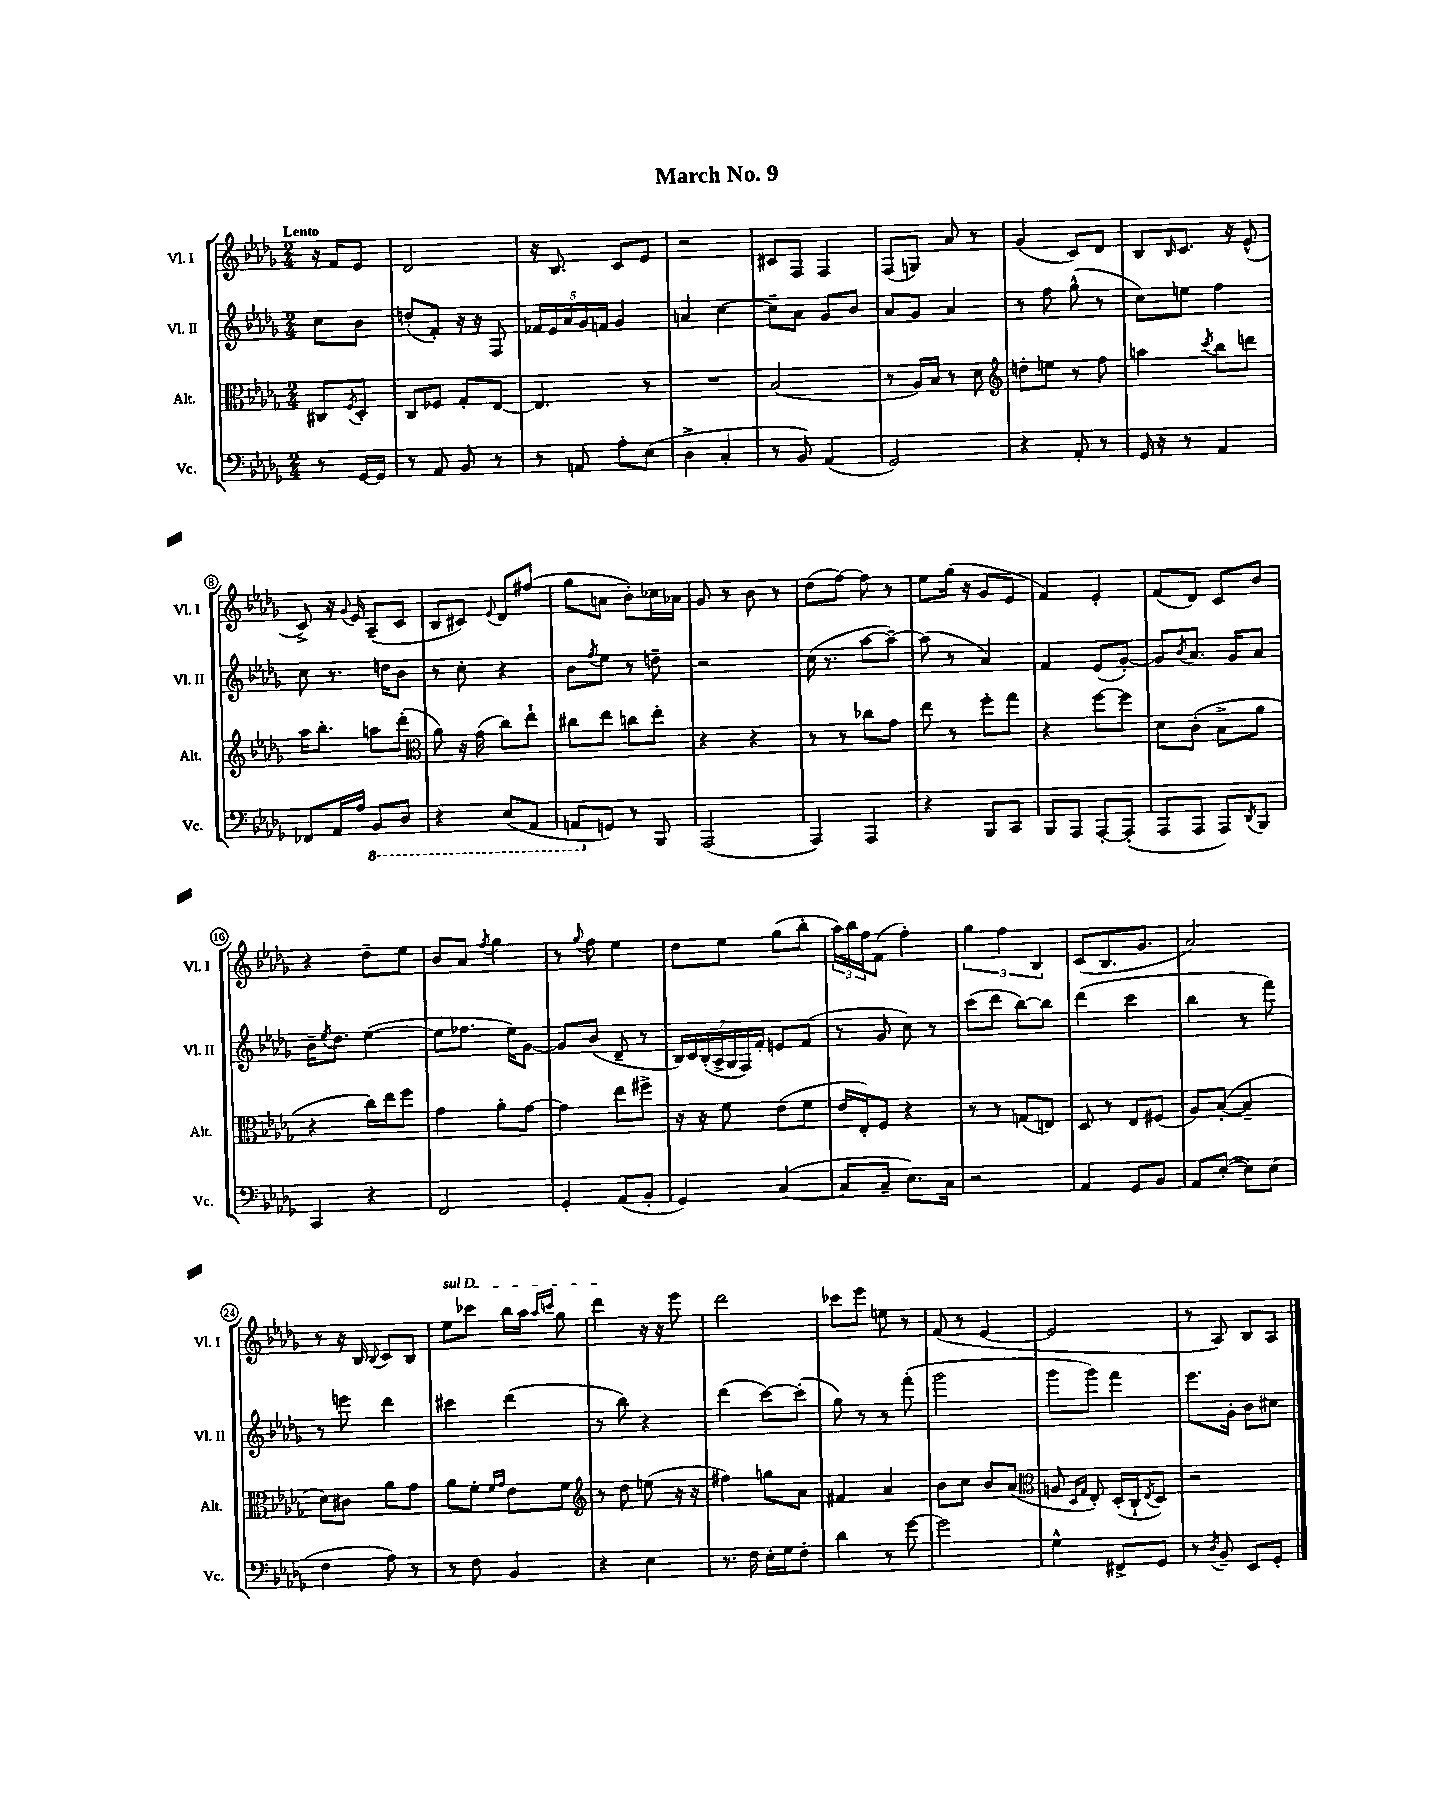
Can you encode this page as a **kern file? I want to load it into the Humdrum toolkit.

**kern	**kern	**kern	**kern
*staff4	*staff3	*staff2	*staff1
*clefF4	*clefC3	*clefG2	*clefG2
*k[b-e-a-d-g-]	*k[b-e-a-d-g-]	*k[b-e-a-d-g-]	*k[b-e-a-d-g-]
*M2/4	*M2/4	*M2/4	*M2/4
8r	8C#/L	8cc\L	16r
.	.	.	16f/LK
.	8qF/	.	.
[16GG-/LL	8D-'/J	8b-\J	8e-/J
16GG-/]JJ	.	.	.
=	=	=	=
8r	8C/L	(8dd'/L	2d-/
8AA-/	8F-/J	8f'/J)	.
8BB-/	8G-'/L	16r	.
.	.	16r	.
8r	[8E-/J	8F/	.
=	=	=	=
8r	4.E-/]	20f-/LL	16r
.	.	20e-/	.
.	.	.	8.B-/
.	.	20a-/	.
8AA/	.	.	.
.	.	20g-/	.
.	.	20f/JJ	.
8A-'\L	.	4g-/	8c/L
(8E-\J	8r	.	8e-/J
=	=	=	=
4D-^\	2r	4a/	2r
4C'/	.	[4cc\	.
=	=	=	=
8r	(2B-/	8cc~\]L	8c#/L
8BB-/)	.	8a-\J	8F/J
(4AA-/	.	8g-/L	4F/
.	.	8b-/J	.
=	=	=	=
2GG-/)	8r	8a-/L	(8F/L
.	16A-/LL)	8g-/J	8G/J)
.	16B-/JJ	.	.
.	8r	4a-/	8a-/
.	8d-\	.	8r
=	=	=	=
*	*clefG2	*	*
4r	8dd'\L	8r	(4g-/
.	8ee\J	8ff\	.
8AA-'/	8r	(8gg-^^\	8c/L)
8r	8ff\	8r	8d-/J
=	=	=	=
16GG-/	4aa\	8cc\L)	8B-/L
16r	.	.	.
.	.	.	16qqB-/
8r	.	8ee\J	8.c/J
.	8qccc/	.	.
4AA-/	8bb-\L	4ff\	.
.	.	.	16r
.	8ddd\J	.	(8e-^^/
=	=	=	=
8FF-/L	16aa-\LK	8cc\	8c^/)
.	8.bb-'\J	.	.
16AA-/L	.	8.r	16r
.	.	.	8qqg-/
16A-/JJ	.	.	16e-/
8BBB-/L	8aa\L	.	(8A-~/L
.	.	16dd\LK	.
8DD-/J	(8ddd-'\J	8b-\J	8c/J
=	=	=	=
*	*clefC3	*	*
4r	8a-\)	8r	8B-/L
.	16r	8cc'\	8c#/J)
.	(16g-\	.	.
.	.	.	8qqe-/
(8EE-/L	8cc\L)	4r	8d-/L
8AAA-/J	8ee-`\J	.	(8ff#/J
=	=	=	=
8AAA/L	8cc#\L	8b-\L	8gg-\L
.	.	8qff/	.
8GG/J)	8ee-\J	8ee-\J	8a\J
8r	8cc\L	8r	8b-'\L)
8BBB-/	8ee-'\J	8dd~\	16cc-\L
.	.	.	16a-\JJ
=	=	=	=
(2AAA-/	4r	2r	8g-/
.	.	.	8r
.	4r	.	8b-\
.	.	.	8r
=	=	=	=
4AAA-/)	8r	(16cc\	(8dd-\L
.	.	8.r	.
.	8r	.	[8ff\J)
4AAA-/	8cc-\L	[8aa-\L	8ff\]
.	8g-\J	8aa-~\_J)	8r
=	=	=	=
4r	8ee-\	(8aa-\]	8ee-\L
.	8r	8r	(16gg-\Jk
.	.	.	16r
8BBB-/L	8ff'\L	4a-/)	8g-/L
8CC/J	8gg-\J	.	8e-/J
=	=	=	=
8BBB-/L	4r	4f/	4f/)
8AAA-/J	.	.	.
[8AAA-'/L	[8ff\L	(8e-/L	4e-'/
(8AAA-'/]J	8ff\]J	[8g-'/J)	.
=	=	=	=
8AAA-/L	8d-\L	8g-/]L	(8f/L
.	.	8qb-/	.
8AAA-/J	(8c'\J	8.a-/J	8d-/J)
8AAA-/L)	8B-^\L	.	8c/L
.	.	16g-/LK	.
8qDD-/	.	.	.
8BBB-/J	8a-\J	8a-/J	8b-/J
=	=	=	=
4CC/	4r	16b-~\LK	4r
.	.	8qee-/	.
.	.	8.dd-\J	.
4r	16cc\LL)	([4ee-\	8dd-~\L
.	16ee-\J	.	.
.	8ff\J	.	8ee-\J
=	=	=	=
2FF/	4g-\	8ee-\]L	8b-/L
.	.	8.ff-\J	8a-/J
.	.	.	8qff/
.	8a-'\L	.	4gg-\
.	.	16ee-\LK)	.
.	[8g-\J	[8g-\J	.
=	=	=	=
4GG-'/	4g-\]	8g-/]L	8r
.	.	.	8qqgg-/
.	.	(8b-/J	8ff\
(8AA-/L	8ee-\L	8d-~/	4ee-\
8BB-'/J	8ff#^\J	8r	.
=	=	=	=
4GG-/)	16r	28B-/LL)	8dd-\L
.	.	28c/	.
.	16r	.	.
.	.	(28B-'/	.
.	.	28A-^/	.
.	8f\	.	8ee-\J
.	.	28G-/	.
.	.	28F/)	.
.	.	28f'/JJ	.
([4C/	(8e-\L	8e/L	(8gg-\L
.	8f\J	(8f/J	8bb-'\J
=	=	=	=
8C/]L	16e-/LL	8r	24aa-\LL)
.	.	.	24bb-\
.	16E-'/J)	.	.
.	.	.	24ff\J
8C~/J	8F/J	8g-/	(8f\J
8.E-\L)	4r	8cc\)	4ff'\)
.	.	8r	.
16C\Jk	.	.	.
=	=	=	=
2r	8r	(8ccc\L	6gg-\
.	8r	8ddd-\J	.
.	.	.	6ff\
.	(8G/L	[8bb-\L)	.
.	.	.	6B-/
.	8E/J)	8bb-\]J	.
=	=	=	=
4AA-/	8D-/	(4ddd-\	(8c/L
.	8r	.	8.B-/
8GG-/L	8E-/L	4ccc\	.
.	.	.	8.g-/J
8BB-/J	(8F#/J	.	.
=	=	=	=
8AA-/L	8A-/L)	4bb-\	2a-/)
([8E-'/J	([8B-'/J	.	.
8E-\]L)	4B-~/]	8r	.
(8E-\J	.	8fff\)	.
=	=	=	=
4F\	8d-\L)	8r	8r
.	8c#\J	8eee\	16r
.	.	.	16B-/
.	.	.	8qqB-/
8A-\)	8a-\L	4ddd-\	8c/L
8r	8g-\J	.	8B-/J
=	=	=	=
8r	8a-\L	4ccc#\	8ee-\L
8F\	8f'\J	.	8ccc-\J
.	16qqf/LL	.	.
.	16qqg-/JJ	.	.
4BB-/	8e-\L	(4ddd-\	16bb-\LL
.	.	.	16aa-\JJ
.	.	.	16qqaa-/LL
.	.	.	16qqccc/JJ
.	8f\J	.	8gg-\
=	=	=	=
*	*clefG2	*	*
4r	8r	8r	4ddd-\
.	8dd-\	8bb-\)	.
4E-\	(8ee\	4r	16r
.	.	.	16r
.	16r	.	8eee-\
.	16r	.	.
=	=	=	=
8.r	4ff#\)	(4ddd-\	2ddd-\
16F\	.	.	.
16E-'\LL	8gg\L	[8ccc\L)	.
16G-\J	.	.	.
8F'\J	8a-\J	(8ccc'\]J	.
=	=	=	=
4d-\	4f#/	8gg-\)	8ccc-\L
.	.	8r	8eee-\J
8r	4a-/	8r	8ee\
[8g-\	.	(8fff'\	8r
=	=	=	=
2g-\]	8b-\L	2ggg-\	(8f/
.	8cc\J	.	8r
.	8b-/L	.	[4e-/
.	(8a-/J	.	.
=	=	=	=
*	*clefC3	*	*
4G-^^\	8A/	8ggg-\L	2e-/]
.	16qqD-/LL	.	.
.	16qqG-/JJ	.	.
.	8E-'/)	8ggg-\J)	.
8FF#^/L	(16D-'/LL	4fff\	.
.	16C`/J	.	.
.	8qE-/	.	.
8GG-/J	8D-/J)	.	.
=	=	=	=
8r	2r	8.eee-\L	8r
8qD-/	.	.	.
8BB-~/	.	.	8A-/)
.	.	16g-'\Jk	.
8EE-/L	.	8b-\L	8B-/L
8GG-'/J	.	8cc#\J	8A-/J
==	==	==	==
*-	*-	*-	*-
